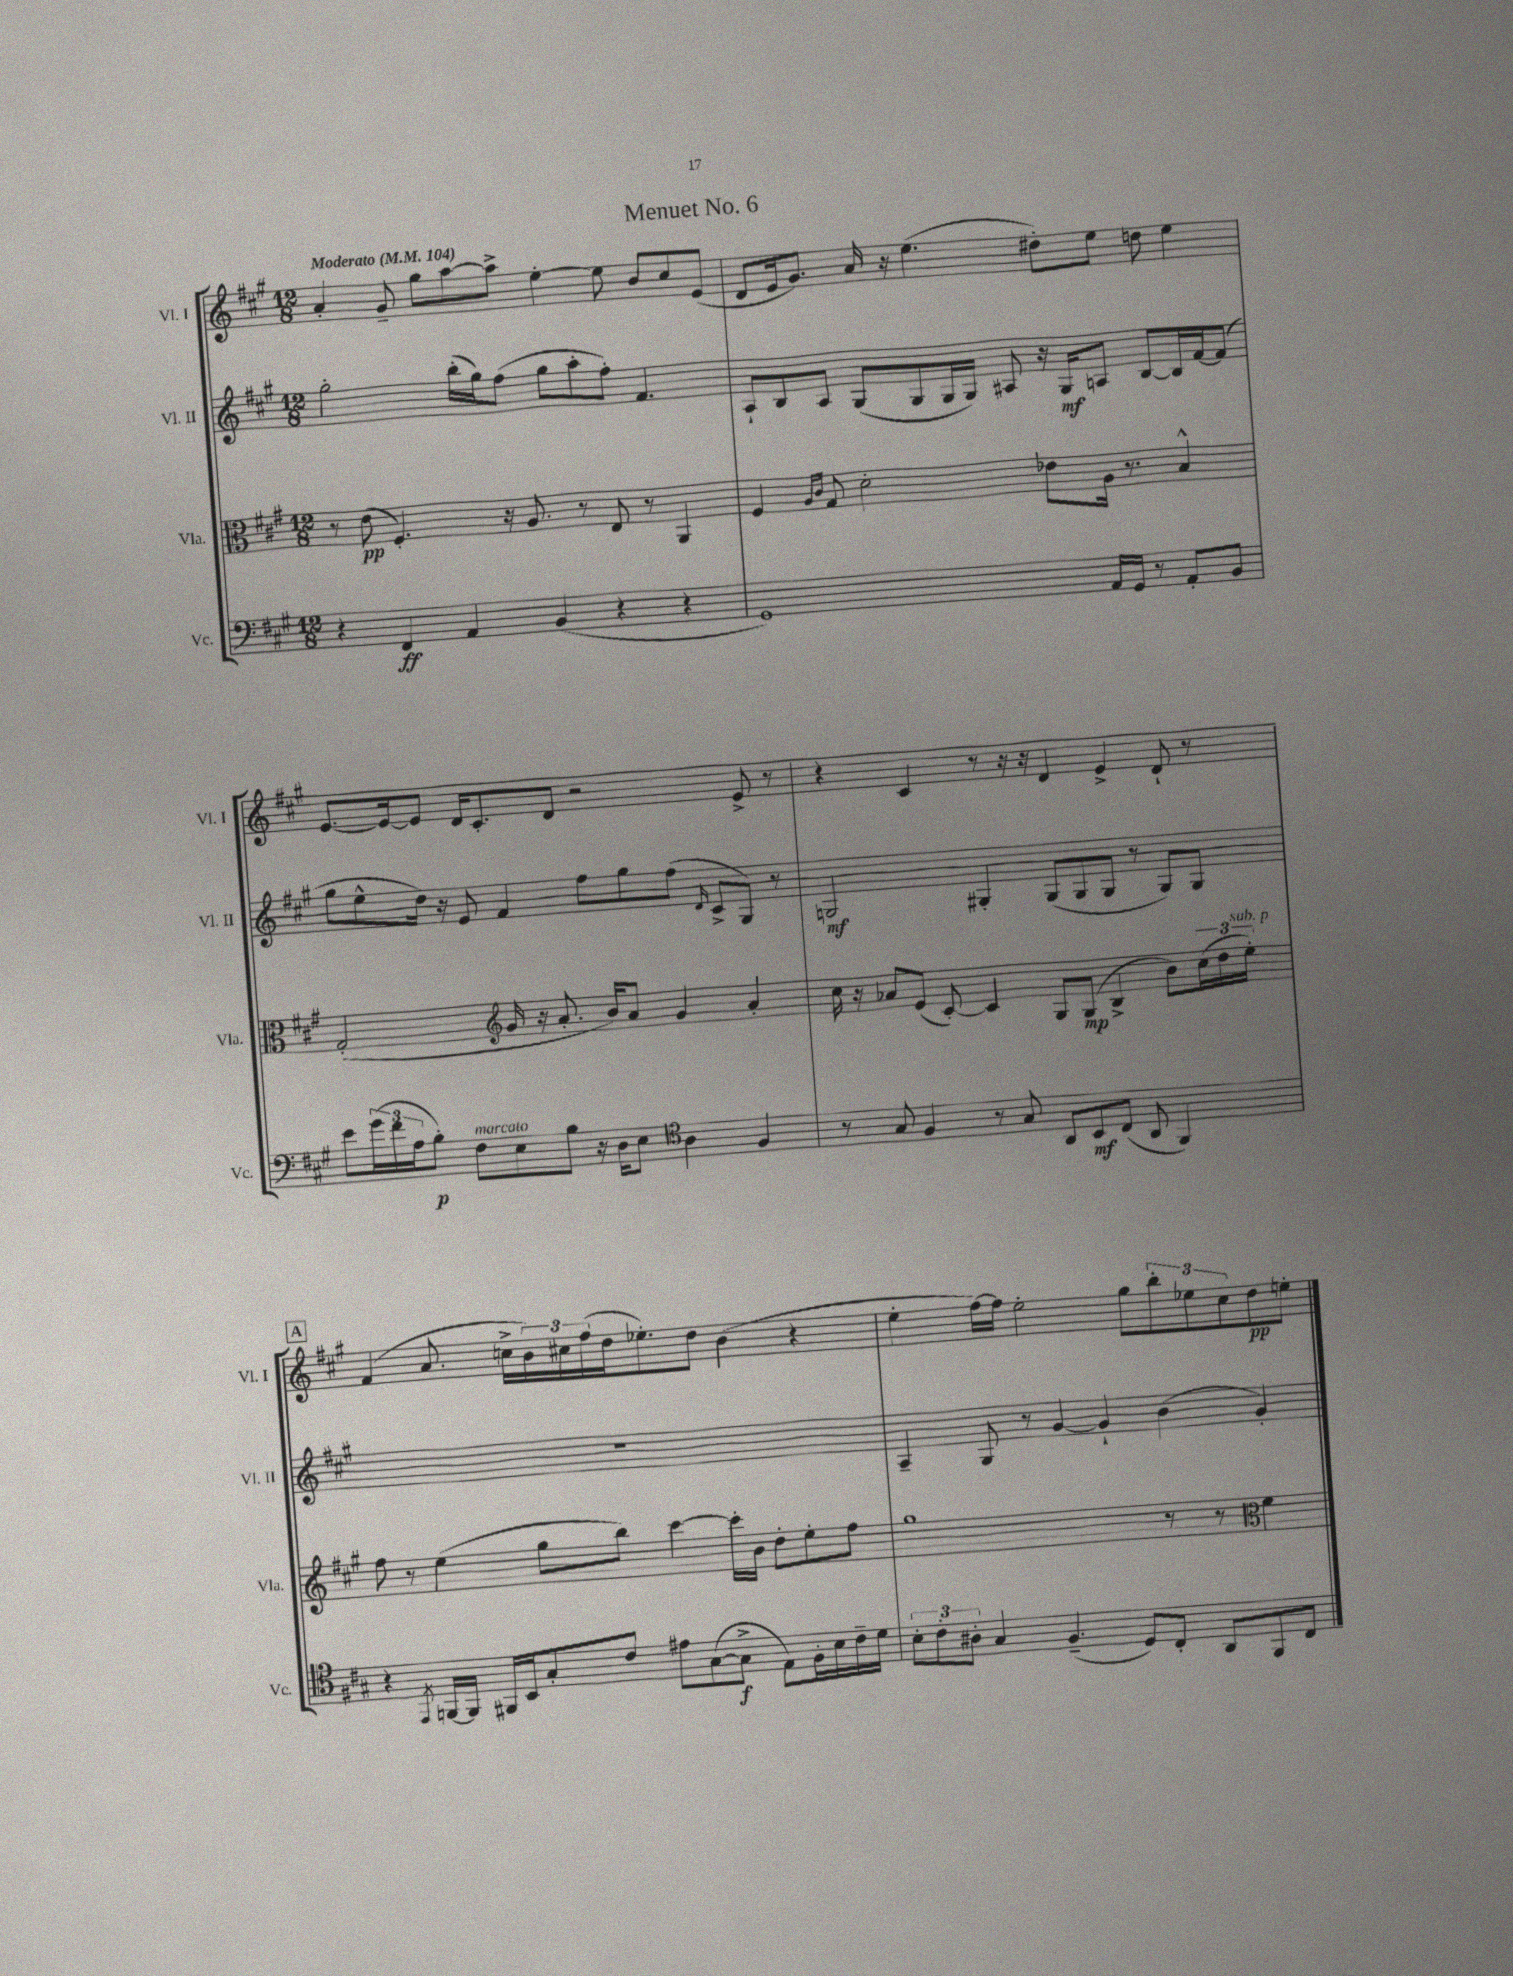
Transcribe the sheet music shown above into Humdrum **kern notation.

**kern	**dynam	**kern	**dynam	**kern	**dynam	**kern	**dynam
*part4	*part4	*part3	*part3	*part2	*part2	*part1	*part1
*staff4	*staff4	*staff3	*staff3	*staff2	*staff2	*staff1	*staff1
*I"Vc.	*	*I"Vla.	*	*I"Vl. II	*	*I"Vl. I	*
*I'Vc.	*	*I'Vla.	*	*I'Vl. II	*	*I'Vl. I	*
*clefF4	*	*clefC3	*	*clefG2	*	*clefG2	*
*k[f#c#g#]	*	*k[f#c#g#]	*	*k[f#c#g#]	*	*k[f#c#g#]	*
*M12/8	*	*M12/8	*	*M12/8	*	*M12/8	*
*MM104	*	*MM104	*	*MM104	*	*MM104	*
=1	=1	=1	=1	=1	=1	=1	=1
!	!	!	!	!	!	!LO:TX:a:B:t=Moderato	!
4r	.	8r	.	2gg#'\	.	4a'/	.
.	.	(8e\	pp	.	.	.	.
4FF#/	ff	4.F#'/)	.	.	.	8g#~/	.
.	.	.	.	.	.	8gg#\L	.
4AA/	.	.	.	(16bb'\LL	.	[8aa\	.
.	.	.	.	16gg#\J)	.	.	.
.	.	16r	.	(8ff#\J	.	8aa^\J]	.
.	.	8.A/	.	.	.	.	.
(4BB/	.	.	.	8gg#\L	.	[4ee'\	.
.	.	8r	.	8aa'\	.	.	.
4r	.	8E/	.	8ff#'\J)	.	8ee\]	.
.	.	8r	.	4.f#/	.	8b/L	.
4r	.	4AA/	.	.	.	8cc#/	.
.	.	.	.	.	.	(8e/J	.
=2	=2	=2	=2	=2	=2	=2	=2
1GG#)	.	4F#/	.	8A`/L	.	8d/L	.
.	.	.	.	8B/	.	16e/k	.
.	.	.	.	.	.	8.g#/J)	.
.	.	16qqA/LL	.	.	.	.	.
.	.	16qqc#/JJ	.	.	.	.	.
.	.	8G#/	.	8A/J	.	.	.
.	.	2d'\	.	(8G#/L	.	16a/	.
.	.	.	.	.	.	16r	.
.	.	.	.	8G#/	.	(4.ee\	.
.	.	.	.	16G#/L	.	.	.
.	.	.	.	16G#/JJ)	.	.	.
.	.	.	.	8A#X/	.	.	.
.	.	8e-X\L	.	16r	.	8dd#X'\L)	.
.	.	.	.	16G#/KL	mf	.	.
16AA/LL	.	16A\Jk	.	8An/J	.	8ee\J	.
16GG#/JJ	.	8.r	.	.	.	.	.
8r	.	.	.	[8B/L	.	8ddn\	.
8AA'/L	.	4B^^/	.	16B/L]	.	4ee\	.
.	.	.	.	[16f#/J	.	.	.
8BB/J	.	.	.	(8f#/J]	.	.	.
!!LO:LB:g=z
=3	=3	=3	=3	=3	=3	=3	=3
8e\L	.	(2G#'/	.	8gg#\L	.	[8.e/L	.
(24g#\L	.	.	.	8ee^^\	.	.	.
24f#\	.	.	.	.	.	.	.
.	.	.	.	.	.	16e/k_	.
24A\J	.	.	.	.	.	.	.
8B'\J)	p	.	.	16dd\Jk)	.	8e/J]	.
.	.	.	.	16r	.	.	.
!LO:TX:a:i:t=marcato	!	!	!	!	!	!	!
8F#\L	.	.	.	8e/	.	16d/KL	.
.	.	.	.	.	.	8.c#'/	.
*	*	*clefG2	*	*	*	*	*
8E\	.	16g#/	.	4f#/	.	.	.
.	.	16r	.	.	.	.	.
8B\J	.	8.a'/	.	.	.	8d/J	.
16r	.	.	.	8ff#\L	.	2r	.
16D\KL	.	16b/KL)	.	.	.	.	.
8E\J	.	8a/J	.	8gg#\	.	.	.
*clefC4	*	*	*	*	*	*	*
4A\	.	4g#/	.	(8ff#\J	.	.	.
.	.	.	.	16qqd/	.	.	.
.	.	.	.	8c#^/L	.	.	.
4F#/	.	4a'/	.	8G#/J)	.	8e^/	.
.	.	.	.	8r	.	8r	.
=4	=4	=4	=4	=4	=4	=4	=4
8r	.	16cc#\	.	2Gn/	mf	4r	.
.	.	16r	.	.	.	.	.
8G#/	.	8a-X/L	.	.	.	.	.
4F#/	.	(8e/J	.	.	.	4c#/	.
.	.	[8c#'/)	.	.	.	.	.
8r	.	4c#/]	.	4G#X'/	.	8r	.
8G#/	.	.	.	.	.	16r	.
.	.	.	.	.	.	16r	.
8AA/L	.	8G#/L	.	(8G#/L	.	4d/	.
8BB/	mf	(8G#/J	mp	8G#/	.	.	.
(8C#/J	.	4B^/	.	8G#/J	.	4e^/	.
8AA/	.	.	.	8r	.	.	.
4FF#/)	.	8b\L)	.	8G#/L)	.	8d`/	.
.	.	(24cc#\L	.	8G#/J	.	8r	.
.	.	24dd\	.	.	.	.	.
!	!	!LO:TX:a:i:t=sub. p	!	!	!	!	!
.	.	24ee'\JJ)	.	.	.	.	.
!!LO:LB:g=z
!!LO:REH:place=s1:t=A
=5	=5	=5	=5	=5	=5	=5	=5
4r	.	8ff#\	.	1.r	.	(4f#/	.
.	.	8r	.	.	.	.	.
8qEE/	.	.	.	.	.	.	.
[16FFn/LL	.	(4ee\	.	.	.	8.a/	.
16FF/JJ]	.	.	.	.	.	.	.
16FF#X/LL	.	.	.	.	.	.	.
16BB/J	.	.	.	.	.	16ccn^\LL	.
8G#'/	.	8gg#\L	.	.	.	24b\)	.
.	.	.	.	.	.	24cc#X\	.
.	.	.	.	.	.	(24ff#\	.
8c#/J	.	8bb\J)	.	.	.	16dd\J	.
.	.	.	.	.	.	8.ee-X'\)	.
8e#X\L	.	[4ccc#\	.	.	.	.	.
([8G#\	.	.	.	.	.	8dd\J	.
8G#^\J]	f	16ccc#'\LL]	.	.	.	(4b\	.
.	.	16b\JJ	.	.	.	.	.
8E\L)	.	8dd'\L	.	.	.	.	.
16F#'\L	.	8ee'\	.	.	.	4r	.
16B\	.	.	.	.	.	.	.
16c#~\	.	8ff#\J	.	.	.	.	.
16d\JJ	.	.	.	.	.	.	.
=6	=6	=6	=6	=6	=6	=6	=6
12B'\L	.	1gg#	.	4A~/	.	4ee'\	.
12c#'\	.	.	.	.	.	.	.
12A#X'\J	.	.	.	.	.	.	.
4G#/	.	.	.	8G#/	.	[16ff#\LL)	.
.	.	.	.	.	.	16ff#\JJ]	.
.	.	.	.	8r	.	2ee'\	.
(4.F#~/	.	.	.	[4g#/	.	.	.
.	.	.	.	4g#`/]	.	.	.
8D/L)	.	.	.	.	.	8gg#\L	.
8C#'/J	.	8r	.	(4b\	.	12bb'\	.
.	.	.	.	.	.	12ee-X\	.
8AA/L	.	8r	.	.	.	.	.
.	.	.	.	.	.	12cc#\	.
*	*	*clefC3	*	*	*	*	*
8FF#/	.	4f#\	.	4g#'/)	.	8dd\	pp
8C#/J	.	.	.	.	.	8een'\J	.
==	==	==	==	==	==	==	==
*-	*-	*-	*-	*-	*-	*-	*-
